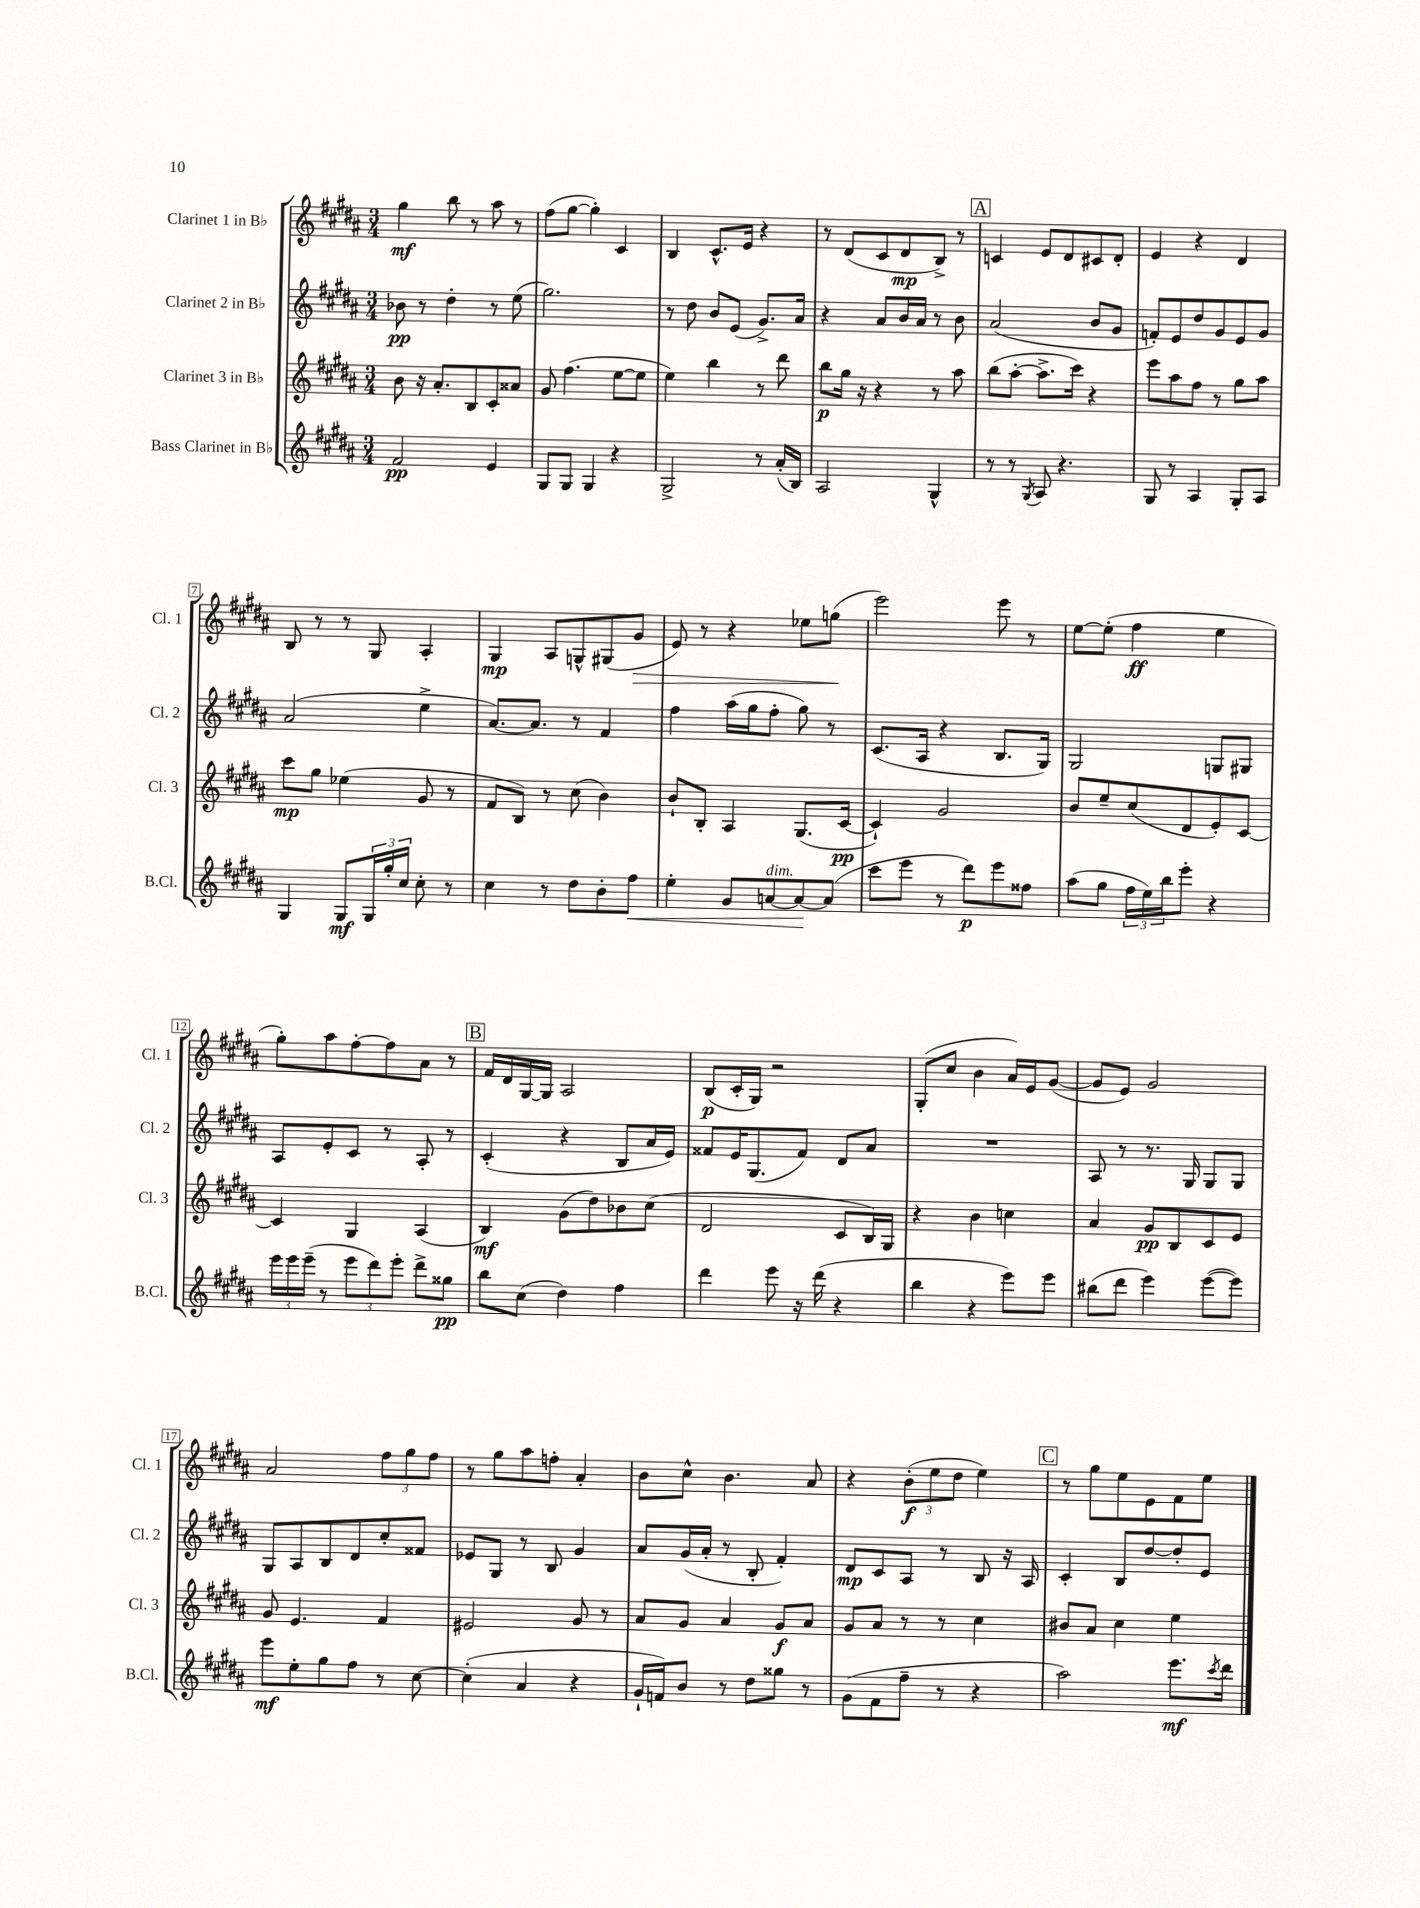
<<
\new StaffGroup <<
\new Staff = "s0" \with { instrumentName = "Clarinet 1 in Bb" shortInstrumentName = "Cl. 1" } {
    \clef treble \key b \major \numericTimeSignature \time 3/4
    gis''4\mf b''8 r8 ais''8 r8 |
    fis''8( gis''8~ gis''4-.) cis'4 |
    b4 cis'8.-^ e'16 r4 |
    r8 dis'8( cis'8 dis'8\mp b8->) r8 |
    \mark \markup { \box "A" } c'4 e'8 dis'8 cis'8 dis'8-. |
    e'4 r4 dis'4 |
    b8 r8 r8 gis8 ais4-. |
    gis4\mp ais8 g8-^ gis8( gis'8\> |
    e'8) r8 r4 ees''8 g''8\!( |
    e'''2) e'''8 r8 |
    e''8~ e''8-.( fis''4\ff e''4 |
    gis''8-.) ais''8 fis''8~-. fis''8 ais'8 r8 |
    \mark \markup { \box "B" } fis'16 dis'16 gis16~ gis16 ais2 |
    b8\p( cis'16-. gis16) r2 |
    gis8-.( cis''8 b'4 ais'16) e'16 gis'8~( |
    gis'8 e'8) gis'2 |
    ais'2 \tuplet 3/2 { fis''8 gis''8 fis''8 } |
    r8 gis''8 ais''8 f''8-. ais'4-. |
    b'8 cis''8-^ b'4. ais'8 |
    r4 \tuplet 3/2 { b'8-.\f( e''8 dis''8 } e''4) |
    \mark \markup { \box "C" } r8 gis''8 e''8 e'8 fis'8 e''8 \bar "|." |
}
\new Staff = "s1" \with { instrumentName = "Clarinet 2 in Bb" shortInstrumentName = "Cl. 2" } {
    \clef treble \key b \major \numericTimeSignature \time 3/4
    bes'8\pp r8 dis''4-. r8 e''8( |
    gis''2.) |
    r8 dis''8 b'8 e'8( gis'8.->) ais'16 |
    r4 ais'8 b'16 ais'16 r8 b'8 |
    \mark \markup { \box "A" } ais'2( b'8 gis'8 |
    f'8-.) e'8 dis''8 gis'8 e'8 gis'8 |
    ais'2( e''4-> |
    ais'8.~) ais'8. r8 fis'4 |
    fis''4 ais''16( gis''16 fis''8-. gis''8) r8 |
    cis'8.( ais16 r4 b8. gis16) |
    gis2 g8 gis8 |
    ais8 e'8-. cis'8 r8 ais8-. r8 |
    \mark \markup { \box "B" } cis'4-.( r4 b8 ais'16 e'16) |
    fisis'8 e'16 gis8.( fisis'8) dis'8 ais'8 |
    R2. |
    ais8 r8 r8. gis16 gis8 gis8 |
    gis8 ais8 b8 dis'8 cis''8-. fisis'8 |
    ees'8 gis8 r8 b8 gis'4 |
    ais'8 gis'16( ais'16-. r8 b8-. fis'4-.) |
    dis'8\mp cis'8 ais8 r8 b8 r16 ais16 |
    \mark \markup { \box "C" } cis'4-. b8 dis''8~ dis''8-. e'8 \bar "|." |
}
\new Staff = "s2" \with { instrumentName = "Clarinet 3 in Bb" shortInstrumentName = "Cl. 3" } {
    \clef treble \key b \major \numericTimeSignature \time 3/4
    b'8 r16 ais'8.-. b8 cis'8-. aisis'8 |
    gis'8 fis''4.( e''8~ e''8 |
    e''4) b''4 r8 dis'''8 |
    b''8\p gis''16 r16 r4 r8 ais''8 |
    \mark \markup { \box "A" } b''8( ais''8~-. ais''8.-> cis'''16) r4 |
    e'''8 ais''8 fis''8 r8 gis''8 ais''8 |
    cis'''8\mp gis''8 ees''4( gis'8 r8 |
    fis'8 b8) r8 cis''8( b'4) |
    b'8-! b8-. ais4 gis8.( cis'16~\pp |
    cis'4-!) gis'2 |
    b'8 e''8-- cis''8( dis'8 e'8-.) cis'8~ |
    cis'4 gis4 ais4( |
    \mark \markup { \box "B" } b4\mf) gis'8( dis''8) bes'8 cis''8( |
    dis'2 cis'8 b16) gis16 |
    r4 b'4 c''4 |
    ais'4 gis'8\pp b8 cis'8 e'8 |
    gis'8 e'4. fis'4 |
    eis'2 gis'8 r8 |
    ais'8 gis'8 ais'4 gis'8\f ais'8 |
    gis'8 ais'8 r8 r8 cis''4 |
    \mark \markup { \box "C" } bis'8 ais'8 cis''4 e''4 \bar "|." |
}
\new Staff = "s3" \with { instrumentName = "Bass Clarinet in Bb" shortInstrumentName = "B.Cl." } {
    \clef treble \key b \major \numericTimeSignature \time 3/4
    fis'2\pp e'4 |
    gis8 gis8 gis4 r4 |
    gis2-> r8 ais'16-.( b16) |
    ais2 gis4-^ |
    \mark \markup { \box "A" } r8 r8 \acciaccatura { gis8 } ais8 r4. |
    gis8 r8 ais4 gis8-. ais8 |
    gis4 gis8\mf \tuplet 3/2 { gis16 gis''16-. cis''16 } cis''8-. r8 |
    cis''4 r8 dis''8 b'8-. fis''8\< |
    e''4-. gis'8 a'8~^\markup { \italic "dim." } a'8~\! a'8( |
    cis'''8 e'''8 r8 dis'''8\p) e'''8 fisis''8 |
    ais''8( gis''8 \tuplet 3/2 { fis''16 e''16) b''16 } e'''8-. r4 |
    \tuplet 3/2 { e'''16 e'''16 e'''16--( } r8 \tuplet 3/2 { e'''8 dis'''8) e'''8-. } dis'''8-> gisis''8\pp |
    \mark \markup { \box "B" } b''8 cis''8( dis''4) fis''4 |
    dis'''4 e'''8 r16 dis'''16( r4 |
    b''4 r4 e'''8) e'''8 |
    bis''8( dis'''8 e'''4) e'''8~( e'''8) |
    e'''8\mf e''8-. gis''8 fis''8 r8 cis''8~ |
    cis''4-.( ais'4 r4 |
    gis'16-! f'16) b'8 r8 dis''8 gisis''8 r8 |
    gis'8( fis'8 fis''8-- r8 r4 |
    \mark \markup { \box "C" } ais''2) e'''8.\mf \acciaccatura { cis'''8 } dis'''16 \bar "|." |
}
>>
>>
\layout { \context { \Score \override BarNumber.stencil = #(make-stencil-boxer 0.1 0.3 ly:text-interface::print) } }
